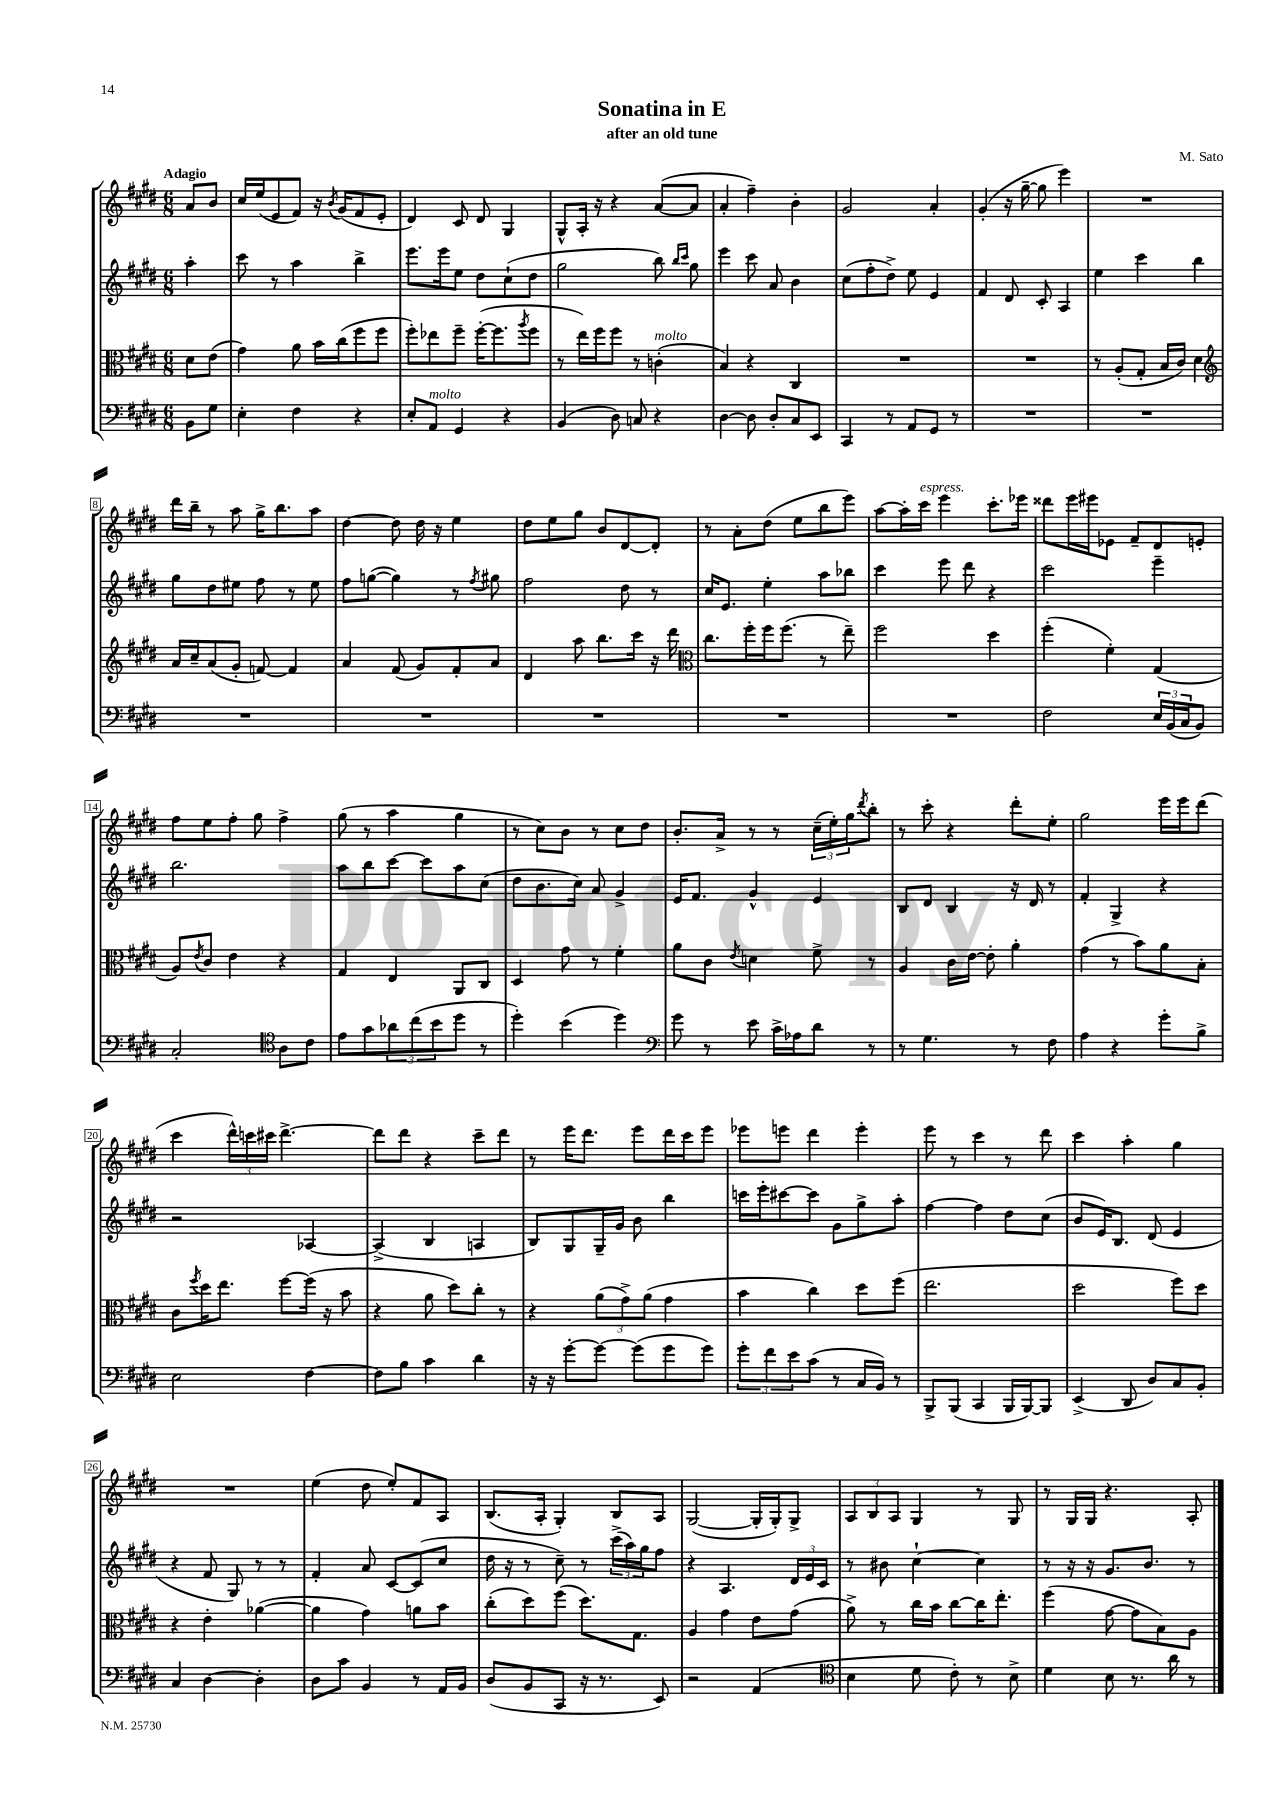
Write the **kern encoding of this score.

**kern	**kern	**kern	**kern
*part4	*part3	*part2	*part1
*staff4	*staff3	*staff2	*staff1
*clefF4	*clefC3	*clefG2	*clefG2
*k[f#c#g#d#]	*k[f#c#g#d#]	*k[f#c#g#d#]	*k[f#c#g#d#]
*M6/8	*M6/8	*M6/8	*M6/8
=	=	=	=
!	!	!	!LO:TX:a:B:t=Adagio
8BB\L	8d#\L	4aa'\	8a/L
8G#\J	(8e\J	.	8b/J
=1	=1	=1	=1
4E'\	4g#\)	8ccc#\	16cc#/LL
.	.	.	(16ee/J
.	.	8r	8e/
4F#\	8a\	4aa\	8f#/J)
.	16b\LL	.	16r
.	.	.	8qb/
.	(16cc#\J	.	(16g#/KL
4r	8ff#\	4bb^\	8f#/
.	8ff#\J	.	8e'/J
=2	=2	=2	=2
8E'/L	8ff#'\L)	8.eee\L	4d#/)
!LO:TX:a:i:t=molto	!	!	!
8AA/J	8ee-X\	.	.
.	.	16eee\k	.
4GG#/	8ff#~\J	8ee\J	8c#/
.	([16ff#'\KL	8dd#\L	8d#/
.	8.ff#\]	.	.
4r	.	(8cc#`\	4G#/
.	8qaa/	.	.
.	8ff#\J	8dd#\J	.
=3	=3	=3	=3
(4BB/	8r	2gg#\	8G#^^/L
.	16ee\LL)	.	16A'/Jk
.	16ff#\J	.	16r
8D#\)	8ff#\J	.	4r
8Cn/	8r	.	.
!	!LO:TX:a:i:t=molto	!	!
4r	(4cn'\	8bb\)	([8a/L
.	.	16qqbb/LL	.
.	.	16qqccc#/JJ	.
.	.	8gg#\	8a/J]
=4	=4	=4	=4
[4D#\	4B/)	4eee\	4a'/
8D#\]	4r	8ccc#\	4ff#~\)
8D#'/L	.	8a/	.
8C#/	4C#/	4b\	4b'\
8EE/J	.	.	.
=5	=5	=5	=5
4CC#/	2.r	(8cc#\L	2g#/
.	.	8ff#'\	.
8r	.	8dd#^\J)	.
8AA/L	.	8ee\	.
8GG#/J	.	4e/	4a'/
8r	.	.	.
=6	=6	=6	=6
2.r	2.r	4f#/	(4g#'/
.	.	8d#/	16r
.	.	.	[16gg#~\
.	.	8c#'/	8gg#\]
.	.	4A/	4eee\)
=7	=7	=7	=7
2.r	8r	4ee\	2.r
.	(8A'/L	.	.
.	8G#'/J	4ccc#\	.
.	16B/LL	.	.
.	16c#/JJ)	.	.
.	4d#\	4bb\	.
!!LO:LB:g=z
=8	=8	=8	=8
*	*clefG2	*	*
2.r	16a/LL	8gg#\L	16ddd#\LL
.	16cc#~/J	.	16bb~\JJ
.	(8a/	8dd#\	8r
.	8g#'/J	8ee#X\J	8aa\
.	[8fn/)	8ff#\	16gg#^\KL
.	.	.	8.bb\
.	4f/]	8r	.
.	.	8ee#\	8aa\J
=9	=9	=9	=9
2.r	4a/	8ff#\L	[4dd#\
.	.	([8ggn\J	.
.	(8f#/	4gg\])	8dd#\]
.	8g#/L)	.	16dd#\
.	.	.	16r
.	8f#'/	8r	4ee\
.	.	8qff#/	.
.	8a/J	8gg#X\	.
=10	=10	=10	=10
2.r	4d#/	2ff#\	8dd#\L
.	.	.	8ee\
.	8aa\	.	8gg#\J
.	8.bb\L	.	8b/L
.	.	8dd#\	[8d#/
.	16ccc#\Jk	.	.
.	16r	8r	8d#'/J]
.	16ddd#\	.	.
=11	=11	=11	=11
*	*clefC3	*	*
2.r	8.cc#\L	16cc#/KL	8r
.	.	8.e/J	.
.	.	.	8a'\L
.	16ff#'\L	.	.
.	16ff#\J	4ee'\	(8dd#\J
.	(8.ff#\J	.	.
.	.	.	8ee\L
.	8r	8aa\L	8bb\
.	8ee~\)	8bb-X\J	8eee\J)
=12	=12	=12	=12
2.r	2ff#\	4ccc#\	[8aa\L
.	.	.	16aa'\L]
!	!	!	!LO:TX:a:i:t=espress.
.	.	.	16ccc#\JJ
.	.	8eee\	4eee\
.	.	8ddd#\	.
.	4dd#\	4r	8.ccc#'\L
.	.	.	16eee-X\Jk
=13	=13	=13	=13
2F#\	(4ff#'\	2ccc#\	8ddd##X\L
.	.	.	16eee\L
.	.	.	16eee#X\J
.	4f#'\)	.	8e-X\J
.	.	.	8f#~/L
24E/LL	(4G#/	4eee~\	8d#/
(24BB/	.	.	.
24C#/J	.	.	.
8BB/J)	.	.	8en'/J
!!LO:LB:g=z
=14	=14	=14	=14
2C#'/	8A/L)	2.bb\	8ff#\L
.	8qe/	.	.
.	8c#/J	.	8ee\
.	4e\	.	8ff#'\J
.	.	.	8gg#\
*clefC4	*	*	*
8A\L	4r	.	4ff#^\
8c#\J	.	.	.
=15	=15	=15	=15
8e\L	4G#/	8aa\L	(8gg#\
8g#\	.	8bb\	8r
12a-X\	4E/	[8ccc#\J	4aa\
(12cc#\	.	.	.
.	.	8ccc#\L]	.
12b\	.	.	.
8dd#\J	8AA/L	8aa\	4gg#\
8r	8C#/J	(8cc#\J	.
=16	=16	=16	=16
4dd#'\)	4D#/	8dd#\L	8r
.	.	8.b\	8cc#\L)
(4b\	8g#\	.	8b\J
.	.	16cc#\Jk)	.
.	8r	8a/	8r
4dd#\)	4f#'\	4g#^/	8cc#\L
.	.	.	8dd#\J
=17	=17	=17	=17
*clefF4	*	*	*
8g#\	8a\L	16e/KL	8.b'/L
.	.	8.f#/J	.
8r	8c#\J	.	.
.	.	.	16a^/Jk
.	8qe/	.	.
8e\	4dn\	4g#^^/	8r
16c#^\LL	.	.	8r
16A-X\J	.	.	.
8d#\J	8f#^\	4e/	(24cc#~\LL
.	.	.	24ee'\)
.	.	.	24gg#\J
.	.	.	8qddd#/
8r	8r	.	8bb'\J
=18	=18	=18	=18
8r	4A/	8B/L	8r
4.G#\	.	8d#/J	8ccc#'\
.	16c#\LL	4B/	4r
.	[16e\JJ	.	.
.	8e'\]	.	.
8r	4a'\	16r	8ddd#'\L
.	.	16d#/	.
8F#\	.	8r	8ee'\J
=19	=19	=19	=19
4A\	(4g#\	4f#'/	2gg#\
4r	8r	4G#^/	.
.	8b\L)	.	.
8g#'\L	8a\	4r	16eee\LL
.	.	.	16eee\J
8B^\J	8B'\J	.	(8ddd#\J
!!LO:LB:g=z
=20	=20	=20	=20
2E\	8c#\L	2r	4ccc#\
.	8qff#/	.	.
.	16dd#\K	.	.
.	8.ee\J	.	.
.	.	.	24ddd#^^\LL)
.	.	.	24cccn\
.	.	.	24ccc#X\JJ
.	[8ff#\L	.	[4.ddd#^\
[4F#\	(16ff#\Jk]	[4A-X/	.
.	16r	.	.
.	8b\	.	.
=21	=21	=21	=21
8F#\L]	4r	(4A-^/]	8ddd#\L]
8B\J	.	.	8ddd#\J
4c#\	8a\	4B/	4r
.	8dd#\L)	.	.
4d#\	8cc#'\J	4An/	8ccc#~\L
.	8r	.	8ddd#\J
=22	=22	=22	=22
16r	4r	8B/L)	8r
16r	.	.	.
[8g#'\L	.	8G#/	16eee\KL
.	.	.	8.ddd#\J
8g#\J_	(12a\L	16G#~/L	.
.	.	16g#/JJ	.
.	12g#^\)	.	.
(8g#\L]	.	8b\	8eee\L
.	(12a\J	.	.
8g#\	4g#\	4bb\	16ddd#\L
.	.	.	16ccc#\J
8g#\J)	.	.	8eee\J
=23	=23	=23	=23
12g#'\L	4b\	16cccn\LL	8eee-X\L
.	.	16eee'\J	.
12f#\	.	.	.
.	.	[8ccc#X\	8eeen\J
12e\	.	.	.
(8c#\J	4cc#\)	8ccc#\J]	4ddd#\
8r	.	8g#\L	.
16C#/LL	8dd#\L	8gg#^\	4eee'\
16BB/JJ)	.	.	.
8r	(8ff#\J	8aa'\J	.
=24	=24	=24	=24
8BBB^/L	2.ee\	[4ff#\	8eee\
(8BBB/J	.	.	8r
4CC#/	.	4ff#\]	4ccc#\
16BBB/LL	.	8dd#\L	8r
[16BBB/J)	.	.	.
8BBB/J]	.	(8cc#\J	8ddd#\
=25	=25	=25	=25
(4EE^/	2dd#\	8b/L	4ccc#\
.	.	16e/K)	.
.	.	8.B/J	.
8DD#/	.	.	4aa'\
8D#/L)	.	(8d#/	.
8C#/	8ff#\L)	4e/	4gg#\
8BB'/J	8dd#\J	.	.
!!LO:LB:g=z
=26	=26	=26	=26
4C#/	4r	4r	2.r
[4D#\	4e'\	8f#/	.
.	.	8G#/)	.
4D#'\]	([4a-X\	8r	.
.	.	8r	.
=27	=27	=27	=27
8D#\L	4a-\]	4f#'/	(4ee\
8c#\J	.	.	.
4BB/	4g#\)	8a/	8dd#\
.	.	[8c#/L	8ee'/L)
8r	8an\L	(8c#/]	8f#/
16AA/LL	8b\J	8cc#/J	8A/J
16BB/JJ	.	.	.
=28	=28	=28	=28
(8D#/L	(8cc#'\L	16dd#\	(8.B/L
.	.	16r	.
8BB/	8dd#\)	8r	.
.	.	.	16A'/Jk
8CC#/J	(8ff#\J	8cc#~\)	4G#'/)
16r	8.dd#\L)	8r	.
8.r	.	.	.
.	.	(24ccc#^\LL	8B/L
.	.	24aa\)	.
.	8.G#\J	.	.
.	.	24gg#\J	.
8EE/)	.	8ff#\J	8A/J
=29	=29	=29	=29
2r	4A/	4r	([2G#/
.	4g#\	4.A/	.
(4AA/	8e\L	.	16G#'/LL]
.	.	.	16G#'/J)
.	(8g#\J	24d#/LL	8G#^/J
.	.	24e/	.
.	.	24c#/JJ	.
=30	=30	=30	=30
*clefC4	*	*	*
4B\	8a^\)	8r	12A/L
.	.	.	12B/
.	8r	8b#X\	.
.	.	.	12A/J
8d#\	16cc#\LL	[4cc#`\	4G#/
.	16b\JJ	.	.
8c#'\)	[8cc#\L	.	.
8r	16cc#\K]	4cc#\]	8r
.	8.ee'\J	.	.
8B^\	.	.	8G#/
=31	=31	=31	=31
4d#\	(4ff#\	8r	8r
.	.	16r	16G#/LL
.	.	16r	16G#/JJ
8B\	[8g#\	8.g#/L	4.r
8.r	8g#\L]	.	.
.	.	8.b/J	.
.	8B\)	.	.
16a\	.	.	.
8r	8A\J	8r	8A'/
==	==	==	==
*-	*-	*-	*-
